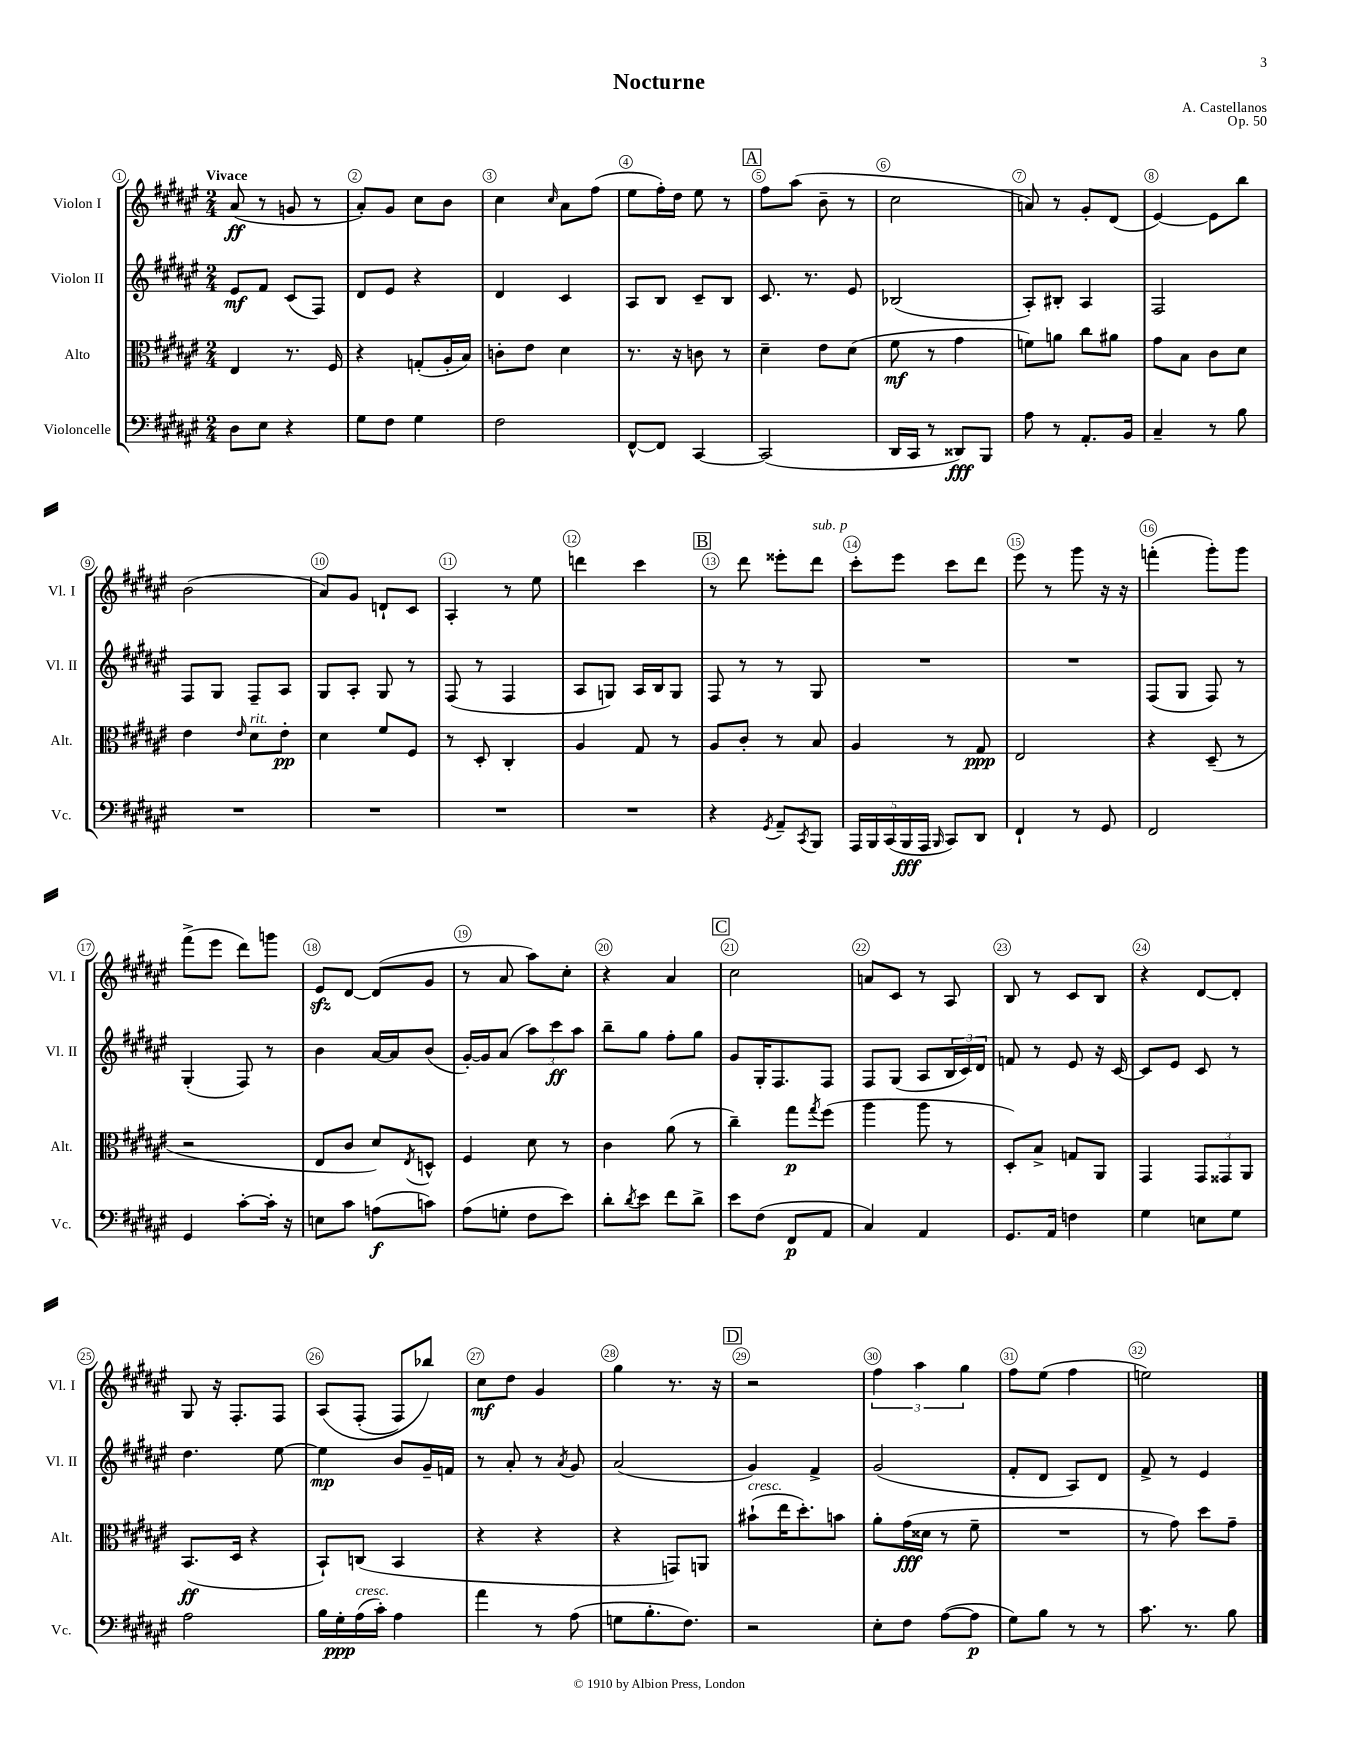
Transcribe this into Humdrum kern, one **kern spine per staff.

**kern	**kern	**kern	**kern
*staff4	*staff3	*staff2	*staff1
*clefF4	*clefC3	*clefG2	*clefG2
*k[f#c#g#d#a#e#]	*k[f#c#g#d#a#e#]	*k[f#c#g#d#a#e#]	*k[f#c#g#d#a#e#]
*M2/4	*M2/4	*M2/4	*M2/4
8D#	4E#	8e#	(8a#
8E#	.	8f#	8r
4r	8.r	(8c#	8g
.	.	8F#)	8r
.	16F#	.	.
=	=	=	=
8G#	4r	8d#	8a#')
8F#	.	8e#	8g#
4G#	(8G'	4r	8cc#
.	16A#'	.	8b
.	16B)	.	.
=	=	=	=
2F#	8c'	4d#	4cc#
.	8e#	.	.
.	.	.	16qqcc#
.	4d#	4c#	8a#
.	.	.	(8ff#
=	=	=	=
[8FF#^^	8.r	8A#	8ee#
8FF#]	.	8B	16ff#')
.	16r	.	16dd#
[4CC#	8c	8c#~	8ee#
.	8r	8B	8r
=	=	=	=
(2CC#]	4d#~	8.c#	8ff#
.	.	.	(8aa#
.	.	8.r	.
.	8e#	.	8b~
.	(8d#	8e#	8r
=	=	=	=
16DD#	8f#	(2B-	2cc#
16CC#	.	.	.
8r	8r	.	.
8DD##)	4g#	.	.
8BBB	.	.	.
=	=	=	=
8A#	8f)	8A#')	8a)
8r	8a	8B#'	8r
8.AA#'	8cc#	4A#	8g#'
.	8a#	.	(8d#
16BB	.	.	.
=	=	=	=
4C#~	8g#	2F#	[4e#)
.	8B	.	.
8r	8c#	.	8e#]
8B	8d#	.	8bb
=	=	=	=
2r	4e#	8F#	(2b
.	.	8G#	.
.	16qqe#	.	.
.	8d#	8F#~	.
.	8e#'	8A#	.
=	=	=	=
2r	4d#	8G#	8a#)
.	.	8A#'	8g#
.	8f#	8G#	8d`
.	8F#	8r	8c#
=	=	=	=
2r	8r	(8F#	4A#'
.	8D#'	8r	.
.	4C#'	4F#	8r
.	.	.	8ee#
=	=	=	=
2r	4A#	8A#	4ddd
.	.	8G)	.
.	8G#	16A#	4ccc#
.	.	16B	.
.	8r	8G	.
=	=	=	=
4r	8A#	8F#	8r
.	8c#'	8r	8ddd#
8qGG#	.	.	.
8AA#~	8r	8r	8eee##'
8qCC#	.	.	.
8BBB	8B	8G#	8ddd#
=	=	=	=
20AAA#	4A#	2r	8ccc#'
20BBB	.	.	.
(20CC#	.	.	.
.	.	.	8eee#
20BBB	.	.	.
20AAA#	.	.	.
16qqBBB	.	.	.
8CC#)	8r	.	8ccc#
8DD#	8G#	.	8ddd#
=	=	=	=
4FF#`	2E#	2r	8eee#
.	.	.	8r
8r	.	.	8ggg#
8GG#	.	.	16r
.	.	.	16r
=	=	=	=
2FF#	4r	(8F#	(4fff'
.	.	8G#	.
.	(8D#~	8F#)	8ggg#')
.	8r	8r	8ggg#
=	=	=	=
4GG#	2r	(4G#'	(8fff#^
.	.	.	8eee#
[8c#'	.	8F#)	8ddd#)
16c#']	.	8r	8ggg
16r	.	.	.
=	=	=	=
8E	8E#	4b	8e#
8c#	8c#	.	[8d#
(8A	8d#)	[16a#	(8d#]
.	.	16a#]	.
.	8qE#	.	.
8c)	8D^^	(8b	8g#
=	=	=	=
(8A#	4F#	[16g#')	8r
.	.	16g#]	.
8G'	.	(8a#	8a#
8F#	8d#	12aa#)	8aa#)
.	.	12ccc#	.
8e#)	8r	.	8cc#'
.	.	12aa#	.
=	=	=	=
8d#'	4c#	8bb~	4r
8qd#	.	.	.
8e#	.	8gg#	.
8f#	(8a#	8ff#'	4a#
8d#^	8r	8gg#	.
=	=	=	=
8e#	4cc#~)	8g#	2cc#
(8F#	.	16G#'	.
.	.	8.F#	.
8FF#	8gg#	.	.
.	8qgg#	.	.
8AA#	(8ff#	8F#	.
=	=	=	=
4C#)	4aa#	8F#	8a
.	.	(8G#	8c#
4AA#	8aa#	8A#	8r
.	8r	24B	8A#
.	.	24c#)	.
.	.	24d#	.
=	=	=	=
8.GG#	8D#')	8f	8B
.	8B^	8r	8r
16AA#	.	.	.
4F	8G	8e#	8c#
.	8AA#	16r	8B
.	.	[16c#	.
=	=	=	=
4G#	4GG#	8c#]	4r
.	.	8e#	.
8E	12GG#	8c#	[8d#
.	12GG##	.	.
8G#	.	8r	8d#']
.	12AA#	.	.
=	=	=	=
2A#	(8.BB	4.dd#	8G#
.	.	.	16r
.	16D#	.	8.F#'
.	4r	.	.
.	.	[8ee#	8F#
=	=	=	=
16B	8BB`)	4ee#]	&(8A#
16G#'	.	.	.
(16A#	(8C	.	(8F#'
16c#')	.	.	.
4A#	4BB	8b	8F#)
.	.	16g#~	8bb-&)
.	.	16f	.
=	=	=	=
4a#	4r	8r	8cc#
.	.	8a#'	8dd#
8r	4r	8r	4g#
.	.	8qa#	.
(8A#	.	8g#	.
=	=	=	=
8G	4r	(2a#	4gg#
8.B'	.	.	.
.	8GG)	.	8.r
8.F#)	.	.	.
.	8AA	.	.
.	.	.	16r
=	=	=	=
2r	(8b#`	4g#)	2r
.	16ee#	.	.
.	8.dd#')	.	.
.	.	4f#^	.
.	8b	.	.
=	=	=	=
8E#'	8a#'	(2g#	6ff#
8F#	(16g#	.	.
.	.	.	6aa#
.	16d##	.	.
([8A#	8r	.	.
.	.	.	6gg#
8A#]	8f#~	.	.
=	=	=	=
8G#)	2r	8f#'	8ff#
8B	.	8d#	(8ee#
8r	.	8A#)	4ff#
8r	.	8d#	.
=	=	=	=
8.c#	8r	8f#^	2ee)
.	8g#)	8r	.
8.r	.	.	.
.	8dd#	4e#	.
8B	8g#~	.	.
==	==	==	==
*-	*-	*-	*-
